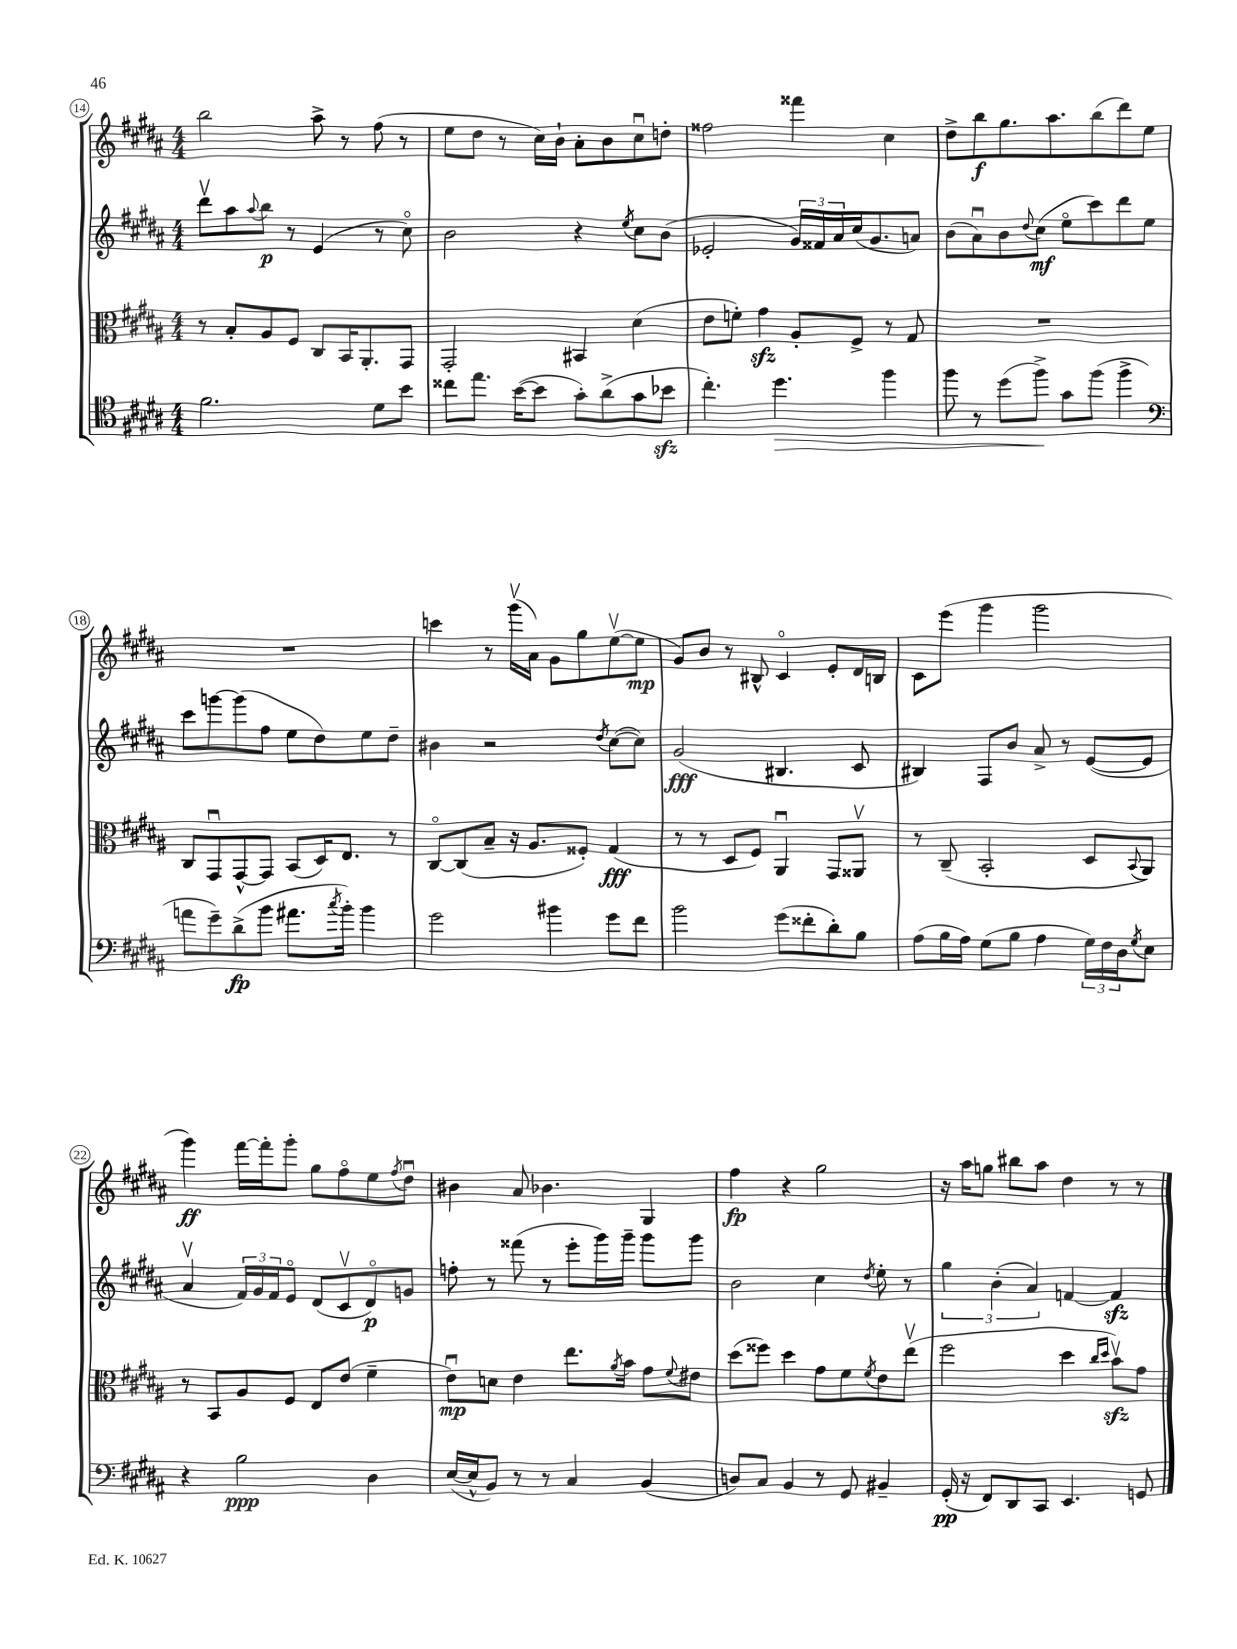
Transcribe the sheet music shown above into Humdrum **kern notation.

**kern	**kern	**kern	**kern
*staff4	*staff3	*staff2	*staff1
*clefC4	*clefC3	*clefG2	*clefG2
*k[f#c#g#d#a#]	*k[f#c#g#d#a#]	*k[f#c#g#d#a#]	*k[f#c#g#d#a#]
*M4/4	*M4/4	*M4/4	*M4/4
2.f#	8r	8ddd#v	2bb
.	8B'	8aa#	.
.	.	8qqaa#	.
.	8A#	8bb	.
.	8F#	8r	.
.	8C#	(4e	8aa#^
.	16BB	.	8r
.	8.AA#'	.	.
8d#	.	8r	(8ff#
8b	8GG#	8cc#o)	8r
=	=	=	=
8cc##	2GG#'	2b	8ee
8.ee	.	.	8dd#
.	.	.	8r
([16b	.	.	.
8b]	.	.	16cc#)
.	.	.	16b`
8g#')	4BB#	4r	8a#'
(8a#^	.	.	8b
.	.	8qee	.
8g#	(4d#	8cc#	8cc#u
8b-	.	(8b	8dd'
=	=	=	=
4.cc#')	8e	2e-'	2ff##
.	8f')	.	.
.	4g#	.	.
4.dd#	.	.	.
.	8A#'	24g#)	4fff##
.	.	24f##	.
.	.	24a#	.
.	8F#^	(16cc#	.
.	.	8.g#	.
4ff#	8r	.	4cc#
.	8G#	8a)	.
=	=	=	=
8ff#	1r	(8b	8dd#^
8r	.	8a#u)	8bb
(8dd#	.	8b	8.gg#
.	.	8qqdd#	.
8ff#^)	.	(8cc#	.
.	.	.	8.aa#
8g#	.	8eeo	.
(8ff#	.	8ccc#)	(8bb
4ff#^	.	8ddd#	8ddd#)
.	.	8ee	8ee
=	=	=	=
*clefF4	*	*	*
8a	8C#	8ccc#	1r
8g#~)	8GG#u	[8ggg	.
(8d#^	[8GG#^^	(8ggg]	.
8b	8GG#]	8ff#	.
8.a#	(8BB	8ee	.
.	16D#)	8dd#)	.
8qcc#	.	.	.
16b')	8.E	.	.
4b	.	8ee	.
.	8r	8dd#~	.
=	=	=	=
2g#	[8C#o	4b#	4ccc
.	(8C#]	.	.
.	8B~	2r	8r
.	16r	.	(16ggg#v
.	8.A#	.	16a#)
4b#	.	.	8g#
.	8F##')	.	8gg#
.	.	8qdd#	.
8g#	(4G#	([8cc#	([8eev
8f#	.	8cc#])	8ee]
=	=	=	=
2b	8r	(2g#	8g#)
.	8r	.	8b
.	8D#	.	8r
.	8F#)	.	8B#^^
(8g#	4AA#u	4.B#	4c#o
8f##'	.	.	.
8d#')	8GG#	.	8e'
8B	8AA##v	8c#	16d#
.	.	.	16B
=	=	=	=
(8A#	8r	4B#)	8c#
16B	(8C#~	.	(8eee
16A#)	.	.	.
(8G#	2BB'	8F#	4ggg#
8B	.	8b	.
4A#	.	8a#^	2ggg#
.	.	8r	.
24G#)	8D#	([8e	.
24F#	.	.	.
24D#	.	.	.
8qG#	8qqBB	.	.
8E	8AA#)	8e]	.
=	=	=	=
4r	8r	4a#v	4ggg#)
.	8BB	.	.
2B	8A#	24f#)	[16fff#
.	.	24g#	.
.	.	.	16fff#']
.	.	24f#	.
.	8F#	8eo	8ggg#'
.	8E	(8d#	8gg#
.	(8e	8c#v	8ff#o
4D#	4f#~	8d#o)	8ee
.	.	.	8qff#
.	.	8g	8dd#u
=	=	=	=
([16E	8eu)	8ff'	4b#
16E^^]	.	.	.
8BB)	8d	8r	.
8r	4e	(8fff##	8a#
8r	.	8r	4.b-
4C#	8.ee	8eee'	.
.	.	16ggg#)	.
.	8qa#	.	.
.	16b	16ggg#~	.
(4BB	8g#	8ggg#	4G#
.	8qqf#	.	.
.	8e#	8ggg#	.
=	=	=	=
8D)	(8dd#	2b	4ff#
8C#	8ff##)	.	.
4BB	4dd#	.	4r
8r	8g#	4cc#	2gg#
8GG#	8f#	.	.
.	8qf#	8qdd#	.
4BB#~	8e	8ee'	.
.	(8eev	8r	.
=	=	=	=
(16GG#'	2ff#	6gg#	16r
16r	.	.	16aa#
8FF#)	.	.	8gg
.	.	(6b'	.
8DD#	.	.	8bb#
.	.	6a#)	.
8CC#	.	.	8aa#
4.EE	4dd#	[4f	4dd#
.	16qqcc#	.	.
.	16qqdd#	.	.
.	8bv)	4f]	8r
8GG	8g#	.	8r
==	==	==	==
*-	*-	*-	*-
